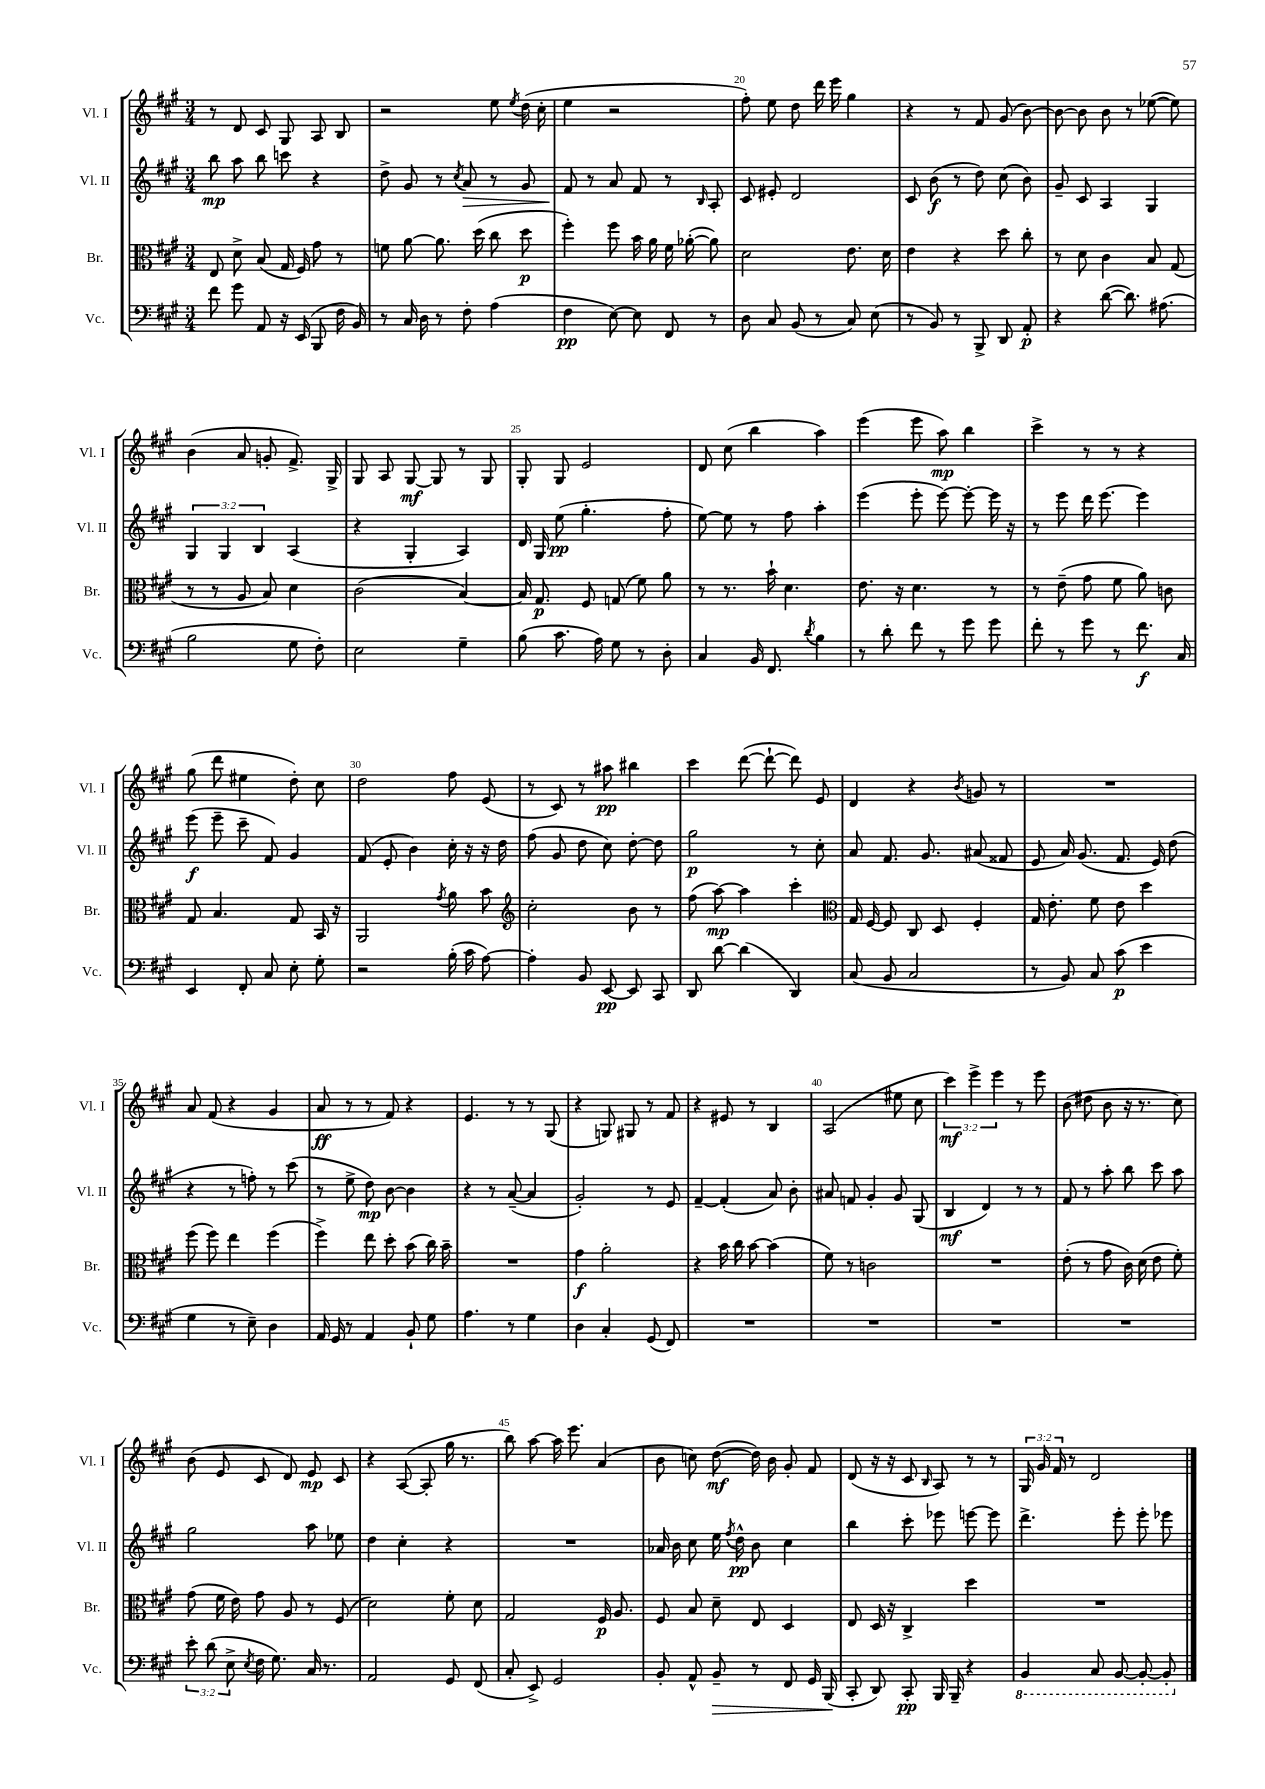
<<
\new StaffGroup <<
\new Staff = "s0" \with { instrumentName = "Vl. I" shortInstrumentName = "Vl. I" } {
    \clef treble \key a \major \numericTimeSignature \time 3/4 \override Staff.TupletNumber.text = #tuplet-number::calc-fraction-text
    \autoBeamOff r8 d'8 cis'8 gis8 a8 b8 |
    r2 e''8 \acciaccatura { e''8 } d''16( cis''16-. |
    e''4 r2 |
    fis''8-.) e''8 d''8 d'''16 e'''16 gis''4 |
    r4 r8 fis'8 gis'8( b'8~) |
    b'8~ b'8 b'8 r8 ees''8~( ees''8) |
    b'4( a'8 g'8-. fis'8.->) gis16-> |
    gis8 a8 gis8~\mf gis8 r8 gis8 |
    gis8-. gis8 e'2 |
    d'8 cis''8( b''4 a''4) |
    e'''4( e'''8 a''8\mp) b''4 |
    cis'''4-> r8 r8 r4 |
    gis''8( d'''8 eis''4 d''8-.) cis''8 |
    d''2 fis''8 e'8( |
    r8 cis'8) r8 ais''8\pp bis''4 |
    cis'''4 d'''8~( d'''8~-! d'''8) e'8 |
    d'4 r4 \acciaccatura { b'8 } g'8 r8 |
    R2. |
    a'8 fis'8( r4 gis'4 |
    a'8\ff r8 r8 fis'8) r4 |
    e'4. r8 r8 gis8( |
    r4 g8) gis8 r8 fis'8 |
    r4 eis'8 r8 b4 |
    a2( eis''8 cis''8 |
    \tuplet 3/2 { cis'''4\mf) e'''4-> e'''4 } r8 e'''8 |
    b'8( dis''8 b'8 r16 r8. cis''8) |
    b'8( e'8 cis'8 d'8) e'8\mp cis'8 |
    r4 a8~( a8-. gis''16 r8. |
    b''8) a''8~ a''16 e'''8. a'4( |
    b'8 c''8) d''8~\mf( d''16) b'16 gis'8-. fis'8 |
    d'8( r16 r16 cis'8 \grace { b16 } a8) r8 r8 |
    \tuplet 3/2 { gis16 gis'16 fis'16 } r8 d'2 \bar "|." |
}
\new Staff = "s1" \with { instrumentName = "Vl. II" shortInstrumentName = "Vl. II" } {
    \clef treble \key a \major \numericTimeSignature \time 3/4 \override Staff.TupletNumber.text = #tuplet-number::calc-fraction-text
    \autoBeamOff b''8\mp a''8 b''8 c'''8 r4 |
    d''8-> gis'8 r8 \acciaccatura { cis''8 } a'8\> r8 gis'8 |
    fis'8\! r8 a'8 fis'8 r8 \grace { b16 } a8-. |
    cis'8 eis'8-. d'2 |
    cis'8 b'8\f( r8 d''8) cis''8( b'8) |
    gis'8-- cis'8 a4 gis4 |
    \tuplet 3/2 { gis4 gis4 b4 } a4( |
    r4 gis4-. a4) |
    d'16 gis16 e''8\pp( gis''4.-. fis''8-. |
    e''8~) e''8 r8 fis''8 a''4-. |
    e'''4( e'''8-. e'''8~) e'''8~-. e'''16 r16 |
    r8 e'''8 d'''16 e'''8.~ e'''4 |
    e'''8\f( e'''8-- cis'''8-- fis'8) gis'4 |
    fis'8( e'8-. b'4) cis''16-. r16 r16 d''16 |
    fis''8( gis'8 d''8 cis''8) d''8~-. d''8 |
    gis''2\p r8 cis''8-. |
    a'8 fis'8. gis'8. ais'8( fisis'8 |
    e'8 a'16) gis'8.( fis'8. e'16) d''8( |
    r4 r8 f''8-.) r8 cis'''8( |
    r8 e''8-> d''8\mp) b'8~ b'4 |
    r4 r8 a'8~--( a'4 |
    gis'2-.) r8 e'8 |
    fis'4~-- fis'4-.( a'8) b'8-. |
    ais'8 f'8 gis'4-. gis'8 gis8( |
    b4\mf d'4) r8 r8 |
    fis'8 r8 a''8-. b''8 cis'''8 a''8 |
    gis''2 a''8 ees''8 |
    d''4 cis''4-. r4 |
    R2. |
    aes'16 b'16 cis''8 e''16 \acciaccatura { fis''8 } d''16-^\pp b'8 cis''4 |
    b''4 cis'''8-. ees'''8 e'''8~ e'''8 |
    d'''4.-> e'''8-. e'''8-. ees'''8 \bar "|." |
}
\new Staff = "s2" \with { instrumentName = "Br." shortInstrumentName = "Br." } {
    \clef alto \key a \major \numericTimeSignature \time 3/4
    \autoBeamOff e8 d'8-> b8( gis16 fis16) gis'8 r8 |
    f'8 a'8~ a'8. d''16( cis''8 d''8\p |
    fis''4-.) fis''8 b'16 a'16 fis'16 aes'16~-.( aes'8) |
    d'2 e'8. d'16 |
    e'4 r4 d''8 cis''8-. |
    r8 d'8 cis'4 b8 gis8( |
    r8 r8 a8 b8) d'4 |
    cis'2( b4~) |
    b16 gis8.\p fis8 g8( fis'8) a'8 |
    r8 r8. b'16-! d'4. |
    e'8. r16 d'4. r8 |
    r8 e'8--( gis'8 fis'8 a'8) c'8 |
    gis8 b4. gis8 b,16 r16 |
    a,2 \acciaccatura { gis'8 } a'8 b'8 |
    \clef treble cis''2-. b'8 r8 |
    fis''8( a''8~\mp) a''4 cis'''4-. |
    \clef alto gis16 fis16~ fis8 cis8 d8 fis4-. |
    gis16 e'8.-. fis'8 e'8 d''4 |
    fis''8( fis''8) e''4 fis''4( |
    fis''4->) e''8 d''8-. b'8( cis''16) b'16-- |
    R2. |
    gis'4\f a'2-. |
    r4 b'16 cis''16 b'8~ b'4( |
    fis'8) r8 c'2 |
    R2. |
    e'8-.( r8 gis'8 cis'16) d'16( e'8 fis'8-.) |
    gis'8( fis'16 e'16) gis'8 a8 r8 fis8( |
    d'2) fis'8-. d'8 |
    gis2 fis16\p a8. |
    fis8 b8 d'8-- e8 d4 |
    e8 d16 r16 cis4-> d''4 |
    R2. \bar "|." |
}
\new Staff = "s3" \with { instrumentName = "Vc." shortInstrumentName = "Vc." } {
    \clef bass \key a \major \numericTimeSignature \time 3/4 \override Staff.TupletNumber.text = #tuplet-number::calc-fraction-text
    \autoBeamOff fis'8 gis'8 a,8 r16 e,16( b,,8 fis16 b,16) |
    r8 cis16 d16 r8 fis8-. a4( |
    fis4\pp e8~) e8 fis,8 r8 |
    d8 cis8 b,8( r8 cis8) e8( |
    r8 b,8) r8 b,,8-> d,8 a,8-.\p |
    r4 d'8~( d'8.) ais8.( |
    b2 gis8 fis8-.) |
    e2 gis4-- |
    b8( cis'8. a16) gis8 r8 d8-. |
    cis4 b,16 fis,8. \acciaccatura { d'8 } b4 |
    r8 d'8-. fis'8 r8 gis'8 gis'8 |
    fis'8-. r8 gis'8 r8 fis'8.\f cis16 |
    e,4 fis,8-. cis8 e8-. gis8-. |
    r2 b16-.( cis'16 a8~) |
    a4-. b,8 e,8~\pp e,8 cis,8 |
    d,8 d'8~ d'4( d,4) |
    cis8( b,8 cis2 |
    r8 b,8) cis8 cis'8\p( e'4 |
    gis4 r8 e8--) d4 |
    a,16 gis,16 r8 a,4 b,8-! gis8 |
    a4. r8 gis4 |
    d4 cis4-. gis,8( fis,8) |
    R2. |
    R2. |
    R2. |
    R2. |
    \tuplet 3/2 { e'8-. d'8( e8-> } \acciaccatura { e8 } fis16 gis8.) cis16 r8. |
    a,2 gis,8 fis,8( |
    cis8-. e,8->) gis,2 |
    b,8-. a,8-^ b,8--\> r8 fis,8 gis,16 b,,16\!( |
    cis,8-. d,8) cis,8-.\pp b,,16 b,,16-- r4 |
    \ottava #-1 b,,4 cis,8 b,,8~ b,,8~-. b,,8-. \ottava #0 \bar "|." |
}
>>
>>
\layout { \context { \Score currentBarNumber = #17 \override BarNumber.break-visibility = ##(#f #t #t) barNumberVisibility = #(every-nth-bar-number-visible 5) } }
